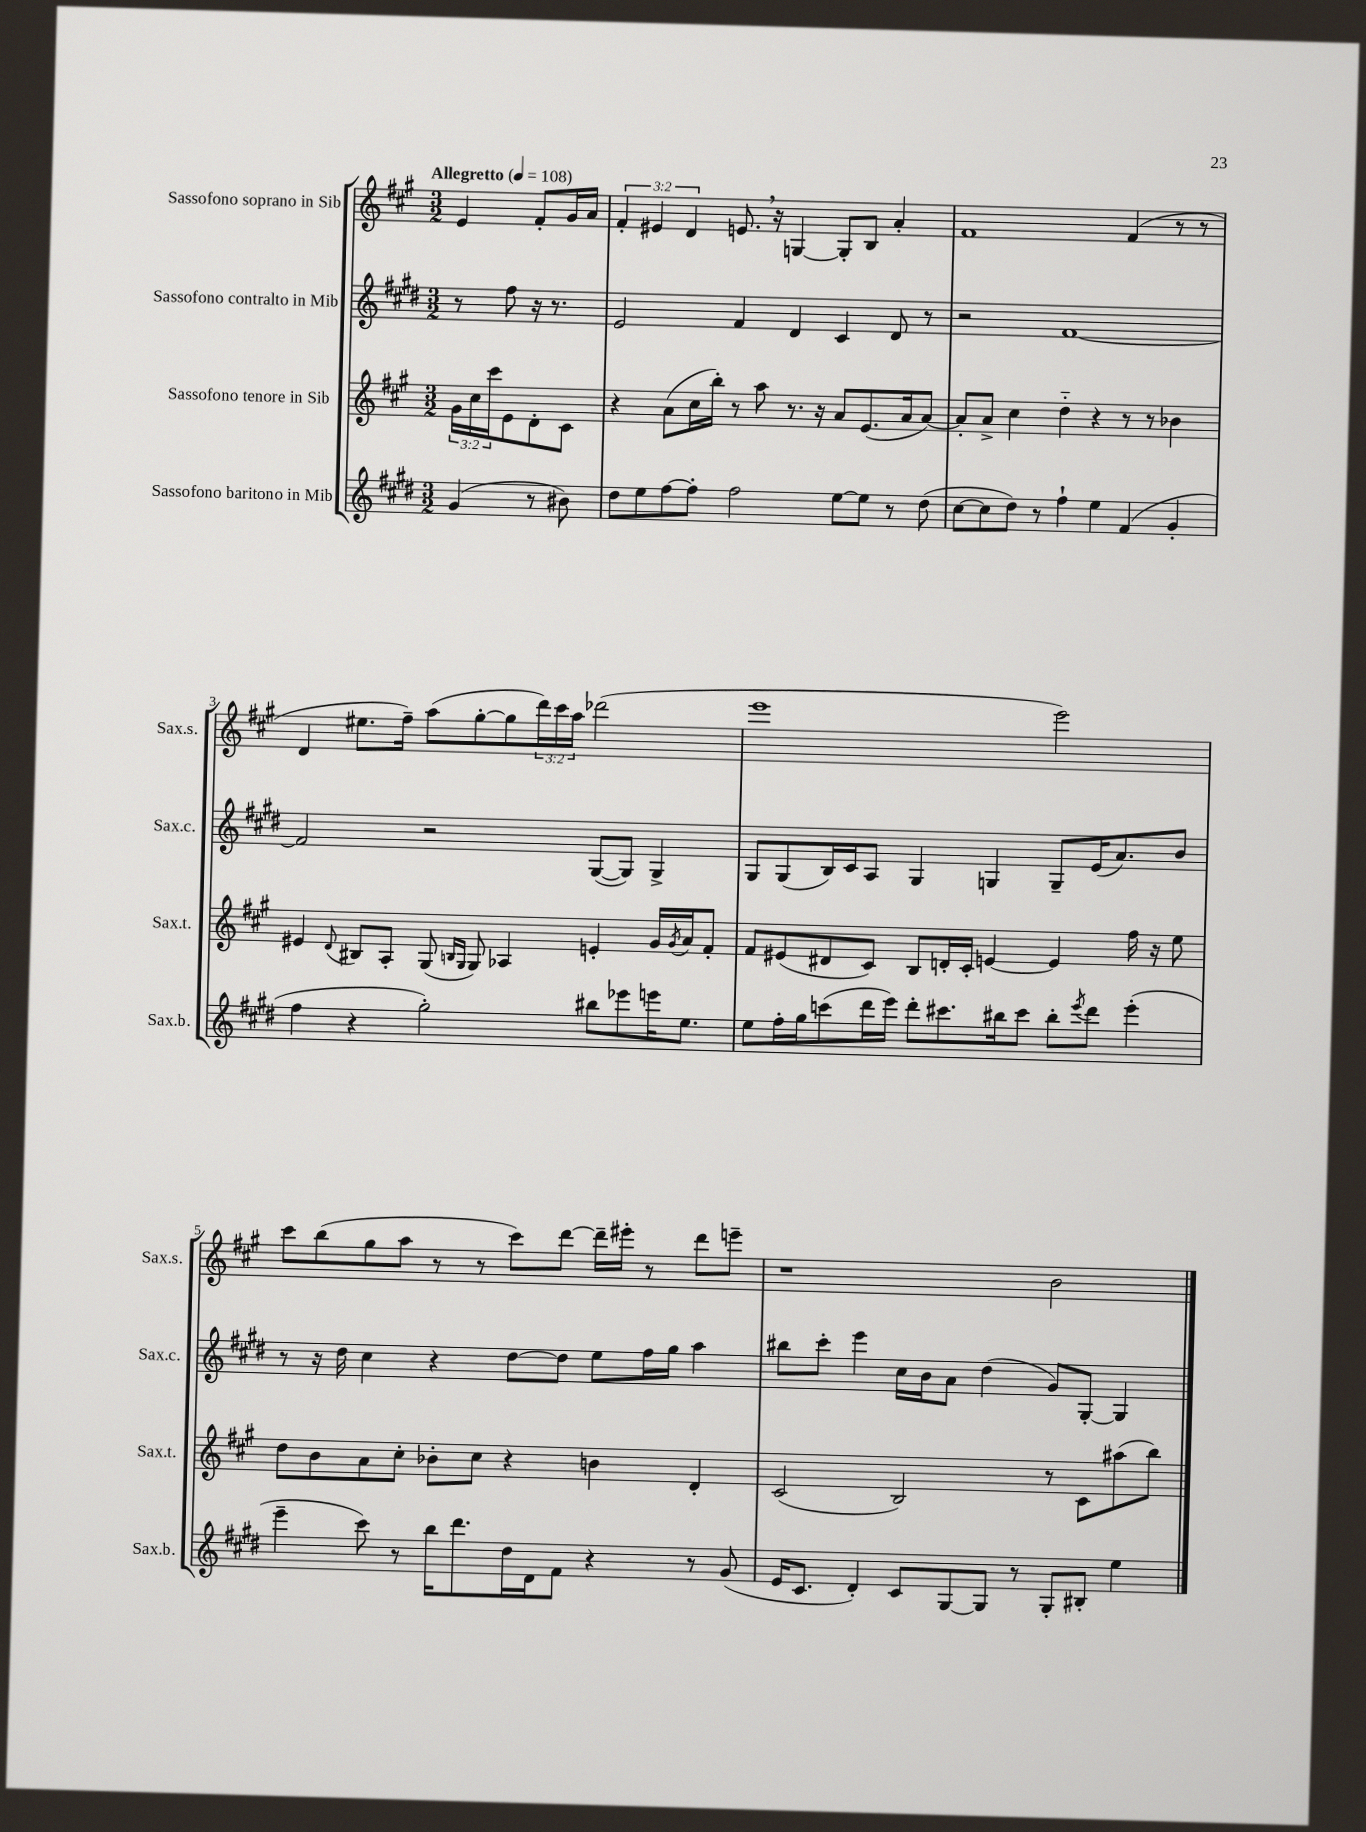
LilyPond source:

<<
\new StaffGroup <<
\new Staff = "s0" \with { instrumentName = "Sassofono soprano in Sib" shortInstrumentName = "Sax.s." } {
    \clef treble \key a \major \numericTimeSignature \time 3/2 \override Staff.TupletNumber.text = #tuplet-number::calc-fraction-text \partial 2 \tempo "Allegretto" 4 = 108
    e'4 fis'8-. gis'16 a'16 |
    \tuplet 3/2 { fis'4-. eis'4 d'4 } e'8. \breathe r16 g4~ g8-. b8 a'4-. |
    fis'1 fis'4( r8 r8 |
    d'4 eis''8. fis''16--) a''8( gis''8~-. gis''8 \tuplet 3/2 { d'''16) cis'''16 a''16 } des'''2( |
    e'''1 e'''2) |
    cis'''8 b''8( gis''8 a''8 r8 r8 cis'''8) d'''8~ d'''16-- eis'''16-. r8 d'''8 e'''8-- |
    r1 b'2 \bar "|." |
}
\new Staff = "s1" \with { instrumentName = "Sassofono contralto in Mib" shortInstrumentName = "Sax.c." } {
    \clef treble \key e \major \numericTimeSignature \time 3/2 \partial 2
    r8 fis''8 r16 r8. |
    e'2 fis'4 dis'4 cis'4 dis'8 r8 |
    r2 fis'1~ |
    fis'2 r2 gis8~( gis8) gis4-> |
    gis8 gis8( b16) cis'16 a8 gis4 g4 g8-- e'16( a'8.) b'8 |
    r8 r16 dis''16 cis''4 r4 dis''8~ dis''8 e''8 fis''16 gis''16 a''4 |
    bis''8 cis'''8-. e'''4 cis''16 b'16 a'8 dis''4( gis'8) gis8~-. gis4 \bar "|." |
}
\new Staff = "s2" \with { instrumentName = "Sassofono tenore in Sib" shortInstrumentName = "Sax.t." } {
    \clef treble \key a \major \numericTimeSignature \time 3/2 \override Staff.TupletNumber.text = #tuplet-number::calc-fraction-text \partial 2
    \tuplet 3/2 { gis'16 cis''16 cis'''16 } e'8 d'8-. cis'8 |
    r4 a'8( cis''16 b''16-.) r8 a''8 r8. r16 a'8 e'8.( a'16 a'8~) |
    a'8-. a'8-> cis''4 d''4-_ r4 r8 r8 bes'4 |
    eis'4 \appoggiatura { d'8 } bis8 a8-. gis8( \grace { b16 gis16 } gis8) aes4 e'4-. gis'16 \acciaccatura { gis'8 } a'16 fis'8-. |
    fis'8 eis'8( dis'8 cis'8) b8 d'16-. cis'16-. e'4~ e'4 fis''16 r16 e''8 |
    d''8 b'8 a'8 cis''8-. bes'8-. cis''8 r4 b'4 d'4-. |
    cis'2( b2) r8 cis'8 ais''8( b''8) \bar "|." |
}
\new Staff = "s3" \with { instrumentName = "Sassofono baritono in Mib" shortInstrumentName = "Sax.b." } {
    \clef treble \key e \major \numericTimeSignature \time 3/2 \partial 2
    gis'4( r8 bis'8) |
    dis''8 e''8 fis''8~ fis''8-. fis''2 e''8~ e''8 r8 dis''8( |
    cis''8~ cis''8 dis''8) r8 fis''4-! e''4 fis'4( gis'4-. |
    fis''4 r4 gis''2-.) bis''8 ees'''8 e'''16 e''8. |
    e''8 fis''16-. gis''16 c'''8( dis'''16 e'''16) dis'''8-. cis'''8. bis''16 cis'''8 bis''8-. \acciaccatura { e'''8 } dis'''8 e'''4-.( |
    e'''4-- cis'''8) r8 b''16 dis'''8. dis''16 dis'16 fis'8 r4 r8 gis'8( |
    e'16 cis'8. dis'4-.) cis'8 gis8~ gis8 r8 gis8-. bis8-. e''4 \bar "|." |
}
>>
>>
